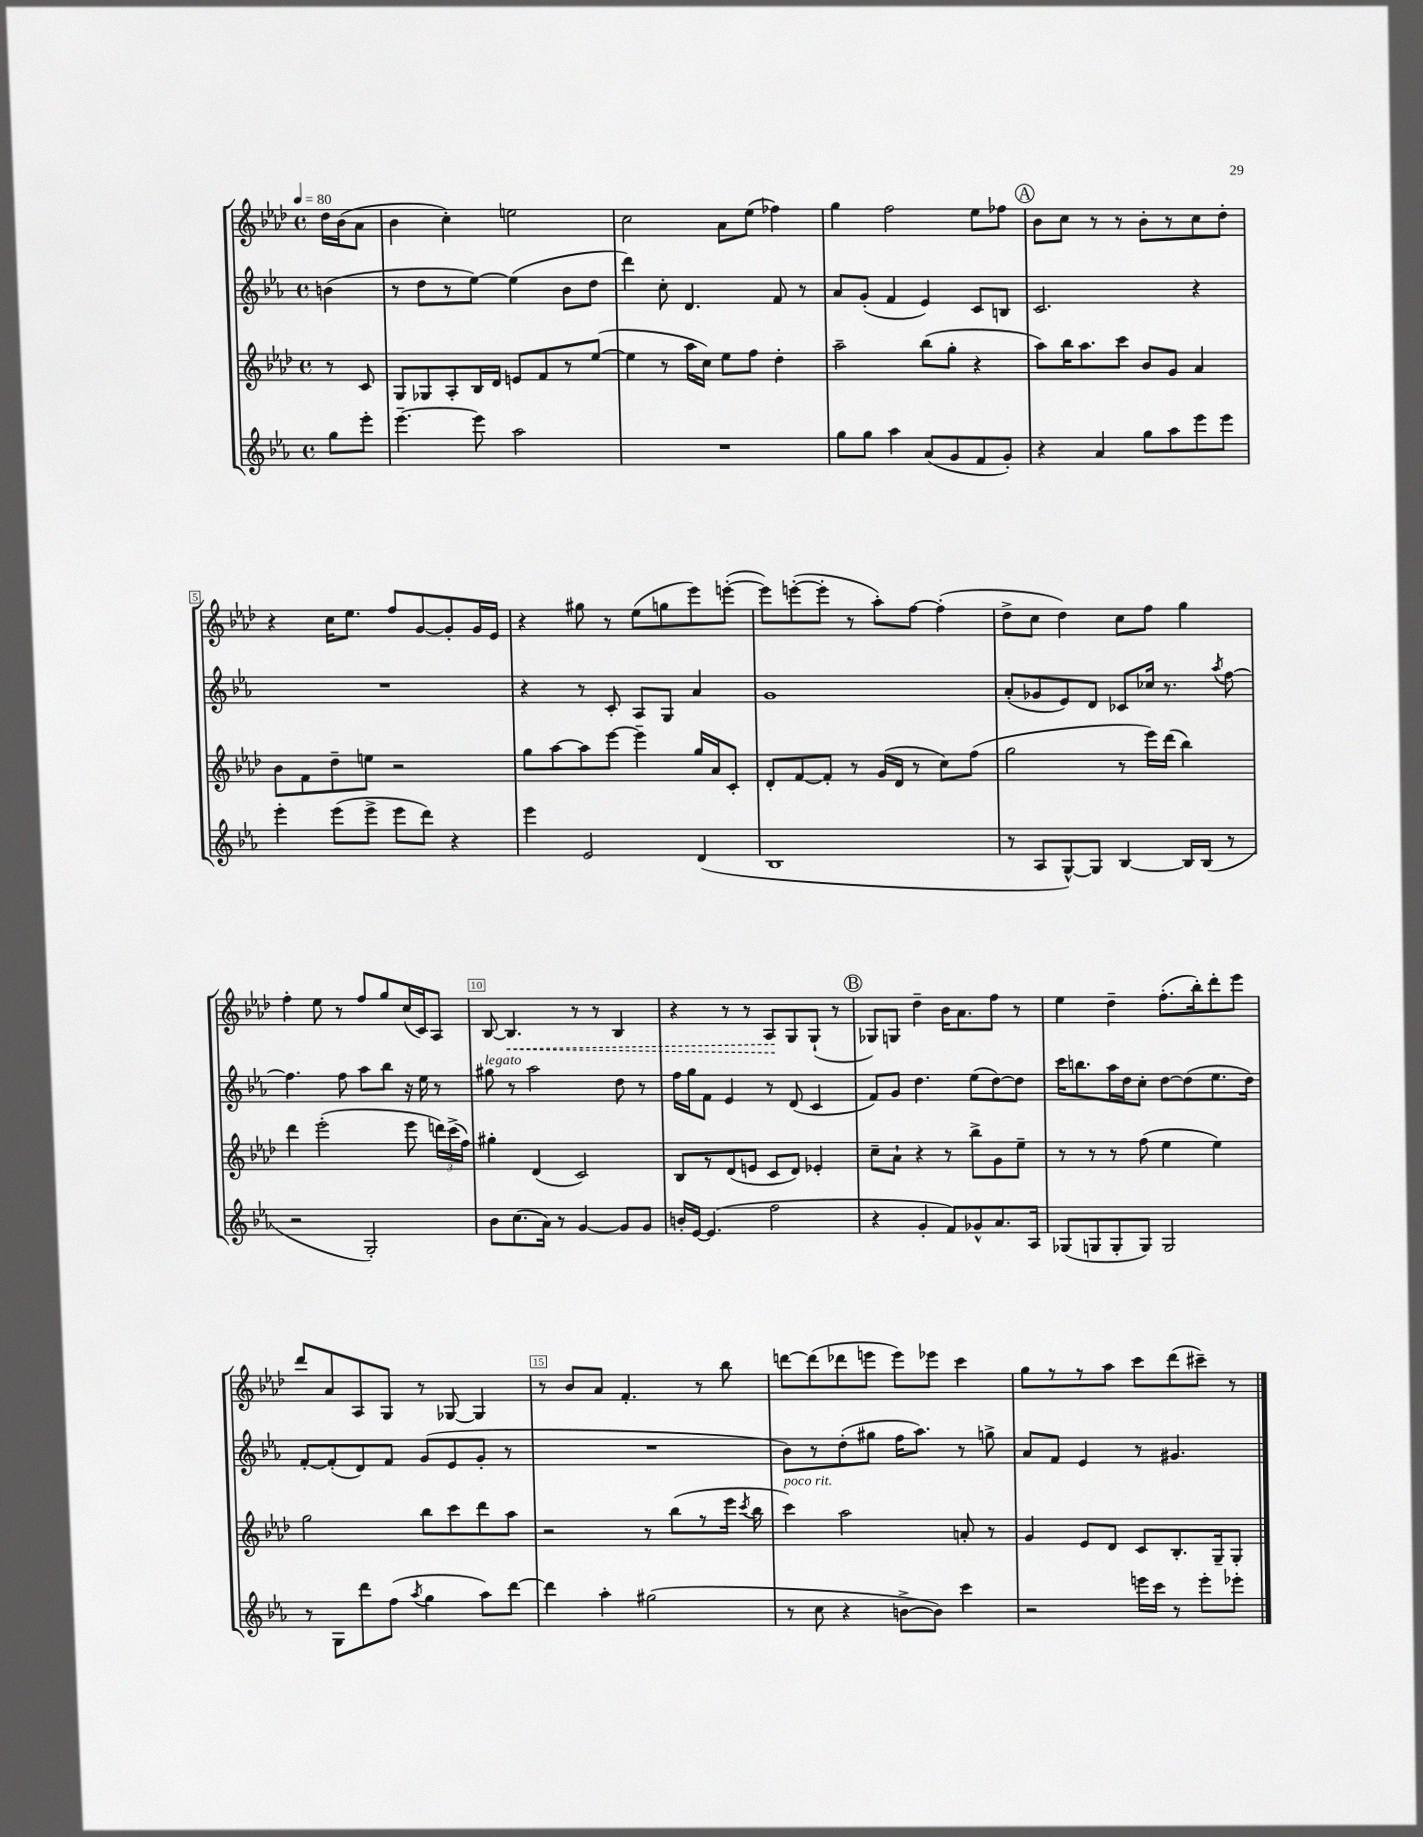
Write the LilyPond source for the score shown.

<<
\new StaffGroup <<
\new Staff = "s0" {
    \clef treble \key aes \major \defaultTimeSignature \time 4/4 \partial 4 \tempo 4 = 80
    \autoBeamOff des''16[ bes'16( aes'8] |
    bes'4 c''4-.) e''2 |
    c''2 aes'8[ ees''8]( fes''4) |
    g''4 f''2 ees''8[ fes''8] |
    \mark \markup { \circle "A" } bes'8[ c''8] r8 r8 bes'8[-. r8 c''8 des''8]-. |
    r4 c''16[ ees''8.] f''8[ g'8~ g'8-. g'16 ees'16] |
    r4 gis''8 r8 ees''8[( g''8 ees'''8) e'''8]~-.( |
    e'''8[) e'''8~-.( e'''8]-. r8 aes''8[-.) f''8]~ f''4-.( |
    des''8[-> c''8] des''4) c''8[ f''8] g''4 |
    f''4-. ees''8 r8 f''8[ g''8 c''16( c'16) aes8] |
    bes8~ \once \override Hairpin.style = #'dashed-line bes4.\< r8 r8 bes4 |
    r4 r8 r8 aes8[\! g8 g8]-!( r8 |
    \mark \markup { \circle "B" } ges8[) g8] des''4-- bes'16[ aes'8. f''8] r8 |
    ees''4 des''4-- f''8.[-.( bes''16-.) des'''8-. ees'''8] |
    des'''8[ aes'8 aes8 g8] r8 ges8~ ges4 |
    r8 bes'8[ aes'8] f'4.-. r8 bes''8 |
    d'''8[~ d'''8( des'''8 e'''8] e'''8[) ees'''8] c'''4 |
    g''8[ r8 r8 aes''8] c'''8[ des'''8( cis'''8]--) r8 \bar "|." |
}
\new Staff = "s1" {
    \clef treble \key ees \major \defaultTimeSignature \time 4/4 \partial 4
    \autoBeamOff b'4( |
    r8 d''8[ r8 ees''8]~) ees''4( bes'8[ d''8] |
    d'''4) c''8-. d'4. f'8 r8 |
    aes'8[ g'8]-.( f'4 ees'4) c'8[ b8] |
    \mark \markup { \circle "A" } c'2. r4 |
    R1 |
    r4 r8 c'8-. aes8[ g8] aes'4 |
    g'1 |
    aes'8[-.( ges'8 ees'8) d'8] ces'8[ ces''16] r8. \acciaccatura { aes''8 } f''8~ |
    f''4. f''8 aes''8[ bes''8] r16 ees''16 r8 |
    gis''8^\markup { \italic "legato" } r8 aes''2 d''8 r8 |
    f''16[ g''16 f'8] ees'4 r8 d'8( c'4 |
    \mark \markup { \circle "B" } f'8[) g'8] d''4. ees''8[( d''8~) d''8] |
    c'''16[ b''8. aes''16 d''16 c''8]-. d''8[~ d''8( ees''8. d''16]) |
    f'8[~-. f'8-.( d'8) f'8] g'8[( ees'8 g'8]-. r8 |
    R1 |
    bes'8[) r8 d''8-.( gis''8] f''16[ aes''8.]) r8 g''8-> |
    aes'8[ f'8] ees'4 r8 gis'4. \bar "|." |
}
\new Staff = "s2" {
    \clef treble \key aes \major \defaultTimeSignature \time 4/4 \partial 4
    \autoBeamOff r8 c'8 |
    g8[ ges8 aes8-. bes16 des'16] e'8[ f'8 r8 ees''8]~( |
    ees''4 r8 aes''16[ c''16]) ees''8[ f''8] des''4-. |
    aes''2-- bes''8[( g''8]-. r4 |
    \mark \markup { \circle "A" } aes''8[) bes''16 aes''8. c'''8] bes'8[ g'8] aes'4 |
    bes'8[ f'8 des''8-- e''8] r2 |
    g''8[ aes''8~ aes''8 ees'''8]~ ees'''4-- g''16[ aes'16 c'8]-. |
    des'8[-. f'8~ f'8]-. r8 g'16[( des'16] r8 c''8[) f''8]( |
    g''2 r8 ees'''16[) des'''16]( bes''4) |
    des'''4 ees'''2-.( ees'''8 \tuplet 3/2 { d'''16[) c'''16->( f''16]) } |
    gis''4-. des'4( c'2) |
    bes8[ r8 des'8( e'8] c'8[ des'8]) ees'4-. |
    \mark \markup { \circle "B" } c''8[-- aes'8]-! r4 r8 bes''8[-> g'8 ees''8]-- |
    r8 r8 r8 f''8( ees''4 ees''4) |
    g''2 bes''8[ c'''8 des'''8 aes''8] |
    r2 r8 bes''8[( r8 ees'''16] \acciaccatura { c'''8 } bes''16 |
    c'''4^\markup { \italic "poco rit." }) aes''2 a'8-. r8 |
    g'4 ees'8[ des'8] c'8[ bes8.-. g16-- g8]-. \bar "|." |
}
\new Staff = "s3" {
    \clef treble \key ees \major \defaultTimeSignature \time 4/4 \partial 4
    \autoBeamOff g''8[ ees'''8]-. |
    ees'''4.~-- ees'''8 aes''2 |
    R1 |
    g''8[ g''8] aes''4 aes'8[( g'8 f'8 g'8]-.) |
    \mark \markup { \circle "A" } r4 aes'4 g''8[ aes''8 ees'''8 ees'''8] |
    ees'''4-. ees'''8[( ees'''8]-> ees'''8[ d'''8]) r4 |
    ees'''4 ees'2 d'4( |
    bes1 |
    r8 aes8[ g8~-^) g8] bes4~ bes16[ bes16]( r8 |
    r2 g2-.) |
    bes'8[ c''8.( aes'16]) r8 g'4~ g'8[ g'8] |
    b'16[-. ees'16]~ ees'4.( f''2 |
    \mark \markup { \circle "B" } r4 g'4-. f'8[) ges'8-^ aes'8. aes16] |
    ges8[( g8 g8-. g8]) g2 |
    r8 g8[ d'''8 f''8]( \acciaccatura { aes''8 } g''4 aes''8[) d'''8]~ |
    d'''4 aes''4-. gis''2( |
    r8 c''8 r4 b'8[~-> b'8]) c'''4 |
    r2 e'''16[ c'''16] r8 e'''8[-. ees'''8]-. \bar "|." |
}
>>
>>
\layout { \context { \Score \override BarNumber.break-visibility = ##(#f #t #t) barNumberVisibility = #(every-nth-bar-number-visible 5) \override BarNumber.stencil = #(make-stencil-boxer 0.1 0.3 ly:text-interface::print) } }
